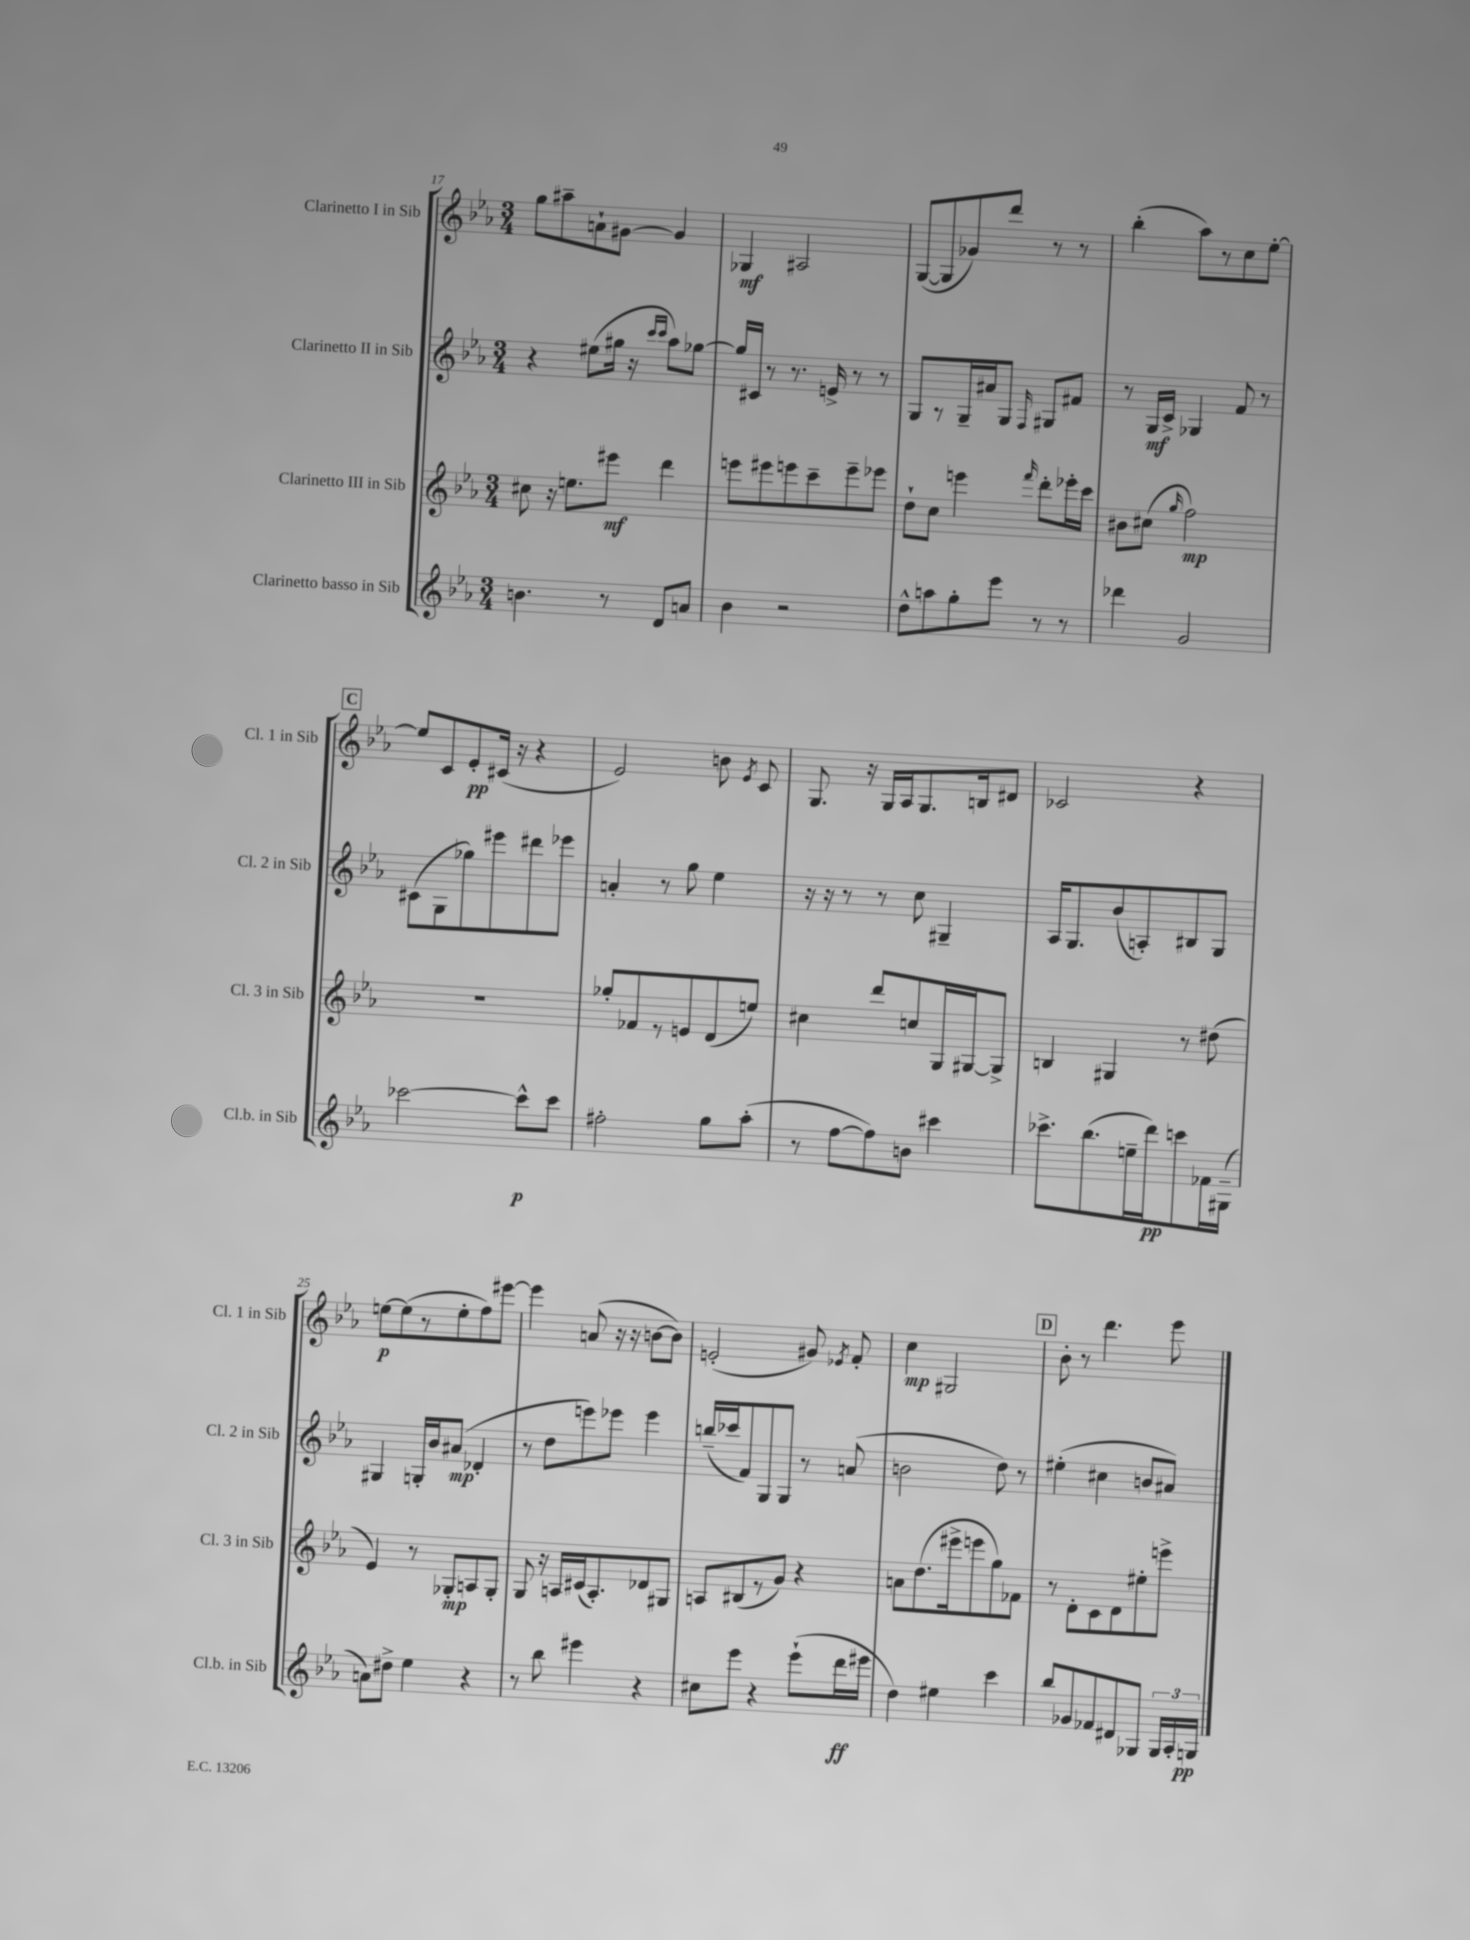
<<
\new StaffGroup <<
\new Staff = "s0" \with { instrumentName = "Clarinetto I in Sib" shortInstrumentName = "Cl. 1 in Sib" } {
    \clef treble \key ees \major \numericTimeSignature \time 3/4
    \autoBeamOff g''8[ ais''8-- a'8-! gis'8]~ gis'4 |
    ges4\mf ais2 |
    g8[~( g8 ges'8) d'''8] r8 r8 |
    bes''4-.( aes''8[) r8 c''8 ees''8]~-. |
    \mark \markup { \box "C" } ees''8[ c'8 ees'8-.\pp cis'16]( r16 r4 |
    ees'2) b'8 \acciaccatura { ees'8 } c'8 |
    g8. r16 g16[ aes16 g8. b16 dis'8] |
    ces'2 r4 |
    e''8[~\p e''8( r8 e''8-. f''8) eis'''8]~ |
    eis'''4 a'8( r16 r16 b'8[~ b'8]) |
    e'2-.( gis'8) \acciaccatura { ees'8 } f'8-. |
    c''4\mp gis2 |
    \mark \markup { \box "D" } bes'8-. r8 d'''4. ees'''8 \bar "|." |
}
\new Staff = "s1" \with { instrumentName = "Clarinetto II in Sib" shortInstrumentName = "Cl. 2 in Sib" } {
    \clef treble \key ees \major \numericTimeSignature \time 3/4
    \autoBeamOff r4 eis''8[( gis''16] r16 \grace { c'''16[ c'''16] } aes''8[) ges''8]~ |
    ges''16[ cis'16] r8 r8. e'16-> r8 r8 |
    g8[ r8 g16-- ais'16 g8] \grace { f16 } gis8[ fis'8] |
    r8 g16[\mf c'16]-> ges4 f'8 r8 |
    \mark \markup { \box "C" } cis'8[( g8 ges''8) eis'''8 dis'''8 ees'''8] |
    a'4-. r8 g''8 ees''4 |
    r16 r16 r8 r8 c''8 gis4-- |
    aes16[ g8. bes'8( a8-.) bis8 g8] |
    gis4 g16[-. bes'16 ais'8]\mp( des'4-. |
    r8 d''8[ e'''8) ees'''8] ees'''4 |
    b''16[--( ces'''16 f'8) g8 g8] r8 a'8( |
    b'2 d''8) r8 |
    \mark \markup { \box "D" } eis''4-.( cis''4 b'8[ ais'8]) \bar "|." |
}
\new Staff = "s2" \with { instrumentName = "Clarinetto III in Sib" shortInstrumentName = "Cl. 3 in Sib" } {
    \clef treble \key ees \major \numericTimeSignature \time 3/4
    \autoBeamOff cis''8 r16 e''8.[ eis'''8]\mf d'''4 |
    e'''8[ eis'''8 e'''8 c'''8-- e'''8-- ees'''8] |
    d''8[-! c''8] e'''4 \grace { f'''16 } d'''8[-. ees'''16-. c'''16] |
    bis'8[ cis''8]( \grace { g''16 } f''2\mp) |
    \mark \markup { \box "C" } R2. |
    ges''8[-. fes'8 r8 e'8 d'8( e''8]) |
    cis''4 d'''8[ c''8 g16 gis16~ gis8]-> |
    b4 gis4 r8 dis''8( |
    ees'4) r8 ges8[-.\mp a8 ges8]-. |
    g8 r16 a16[ cis'16( a8.-.) des'8 gis8] |
    a8[ bis8( r8 g'8]) r4 |
    a'8[ d''8.( eis'''16-> e'''8 g''8) fes'8] |
    \mark \markup { \box "D" } r8 d'8[-. c'8 d'8 eis''8-. e'''8]-> \bar "|." |
}
\new Staff = "s3" \with { instrumentName = "Clarinetto basso in Sib" shortInstrumentName = "Cl.b. in Sib" } {
    \clef treble \key ees \major \numericTimeSignature \time 3/4
    \autoBeamOff b'4. r8 d'8[ a'8] |
    bes'4 r2 |
    d''8[-^ a''8 g''8-. ees'''8] r8 r8 |
    des'''4 g'2 |
    \mark \markup { \box "C" } ces'''2~ ces'''8[-^\p ces'''8] |
    fis''2-. g''8[ aes''8]-.( |
    r8 f''8[~ f''8) b'8] cis'''4 |
    ces'''8.[-> bes''8.( e''16-- d'''16\pp) c'''8 fes'16 gis16]--( |
    a'8[) dis''8]-> ees''4 r4 |
    r8 bes''8 eis'''4 r4 |
    cis''8[ ees'''8] r4 ees'''8[-!( d'''16\ff eis'''16] |
    d''4) eis''4 c'''4 |
    \mark \markup { \box "D" } bes''8[ ges'8 fes'8 dis'8 ges8] \tuplet 3/2 { ges16[ aes16-. g16]\pp } \bar "|." |
}
>>
>>
\layout { \context { \Score currentBarNumber = #17 } }
